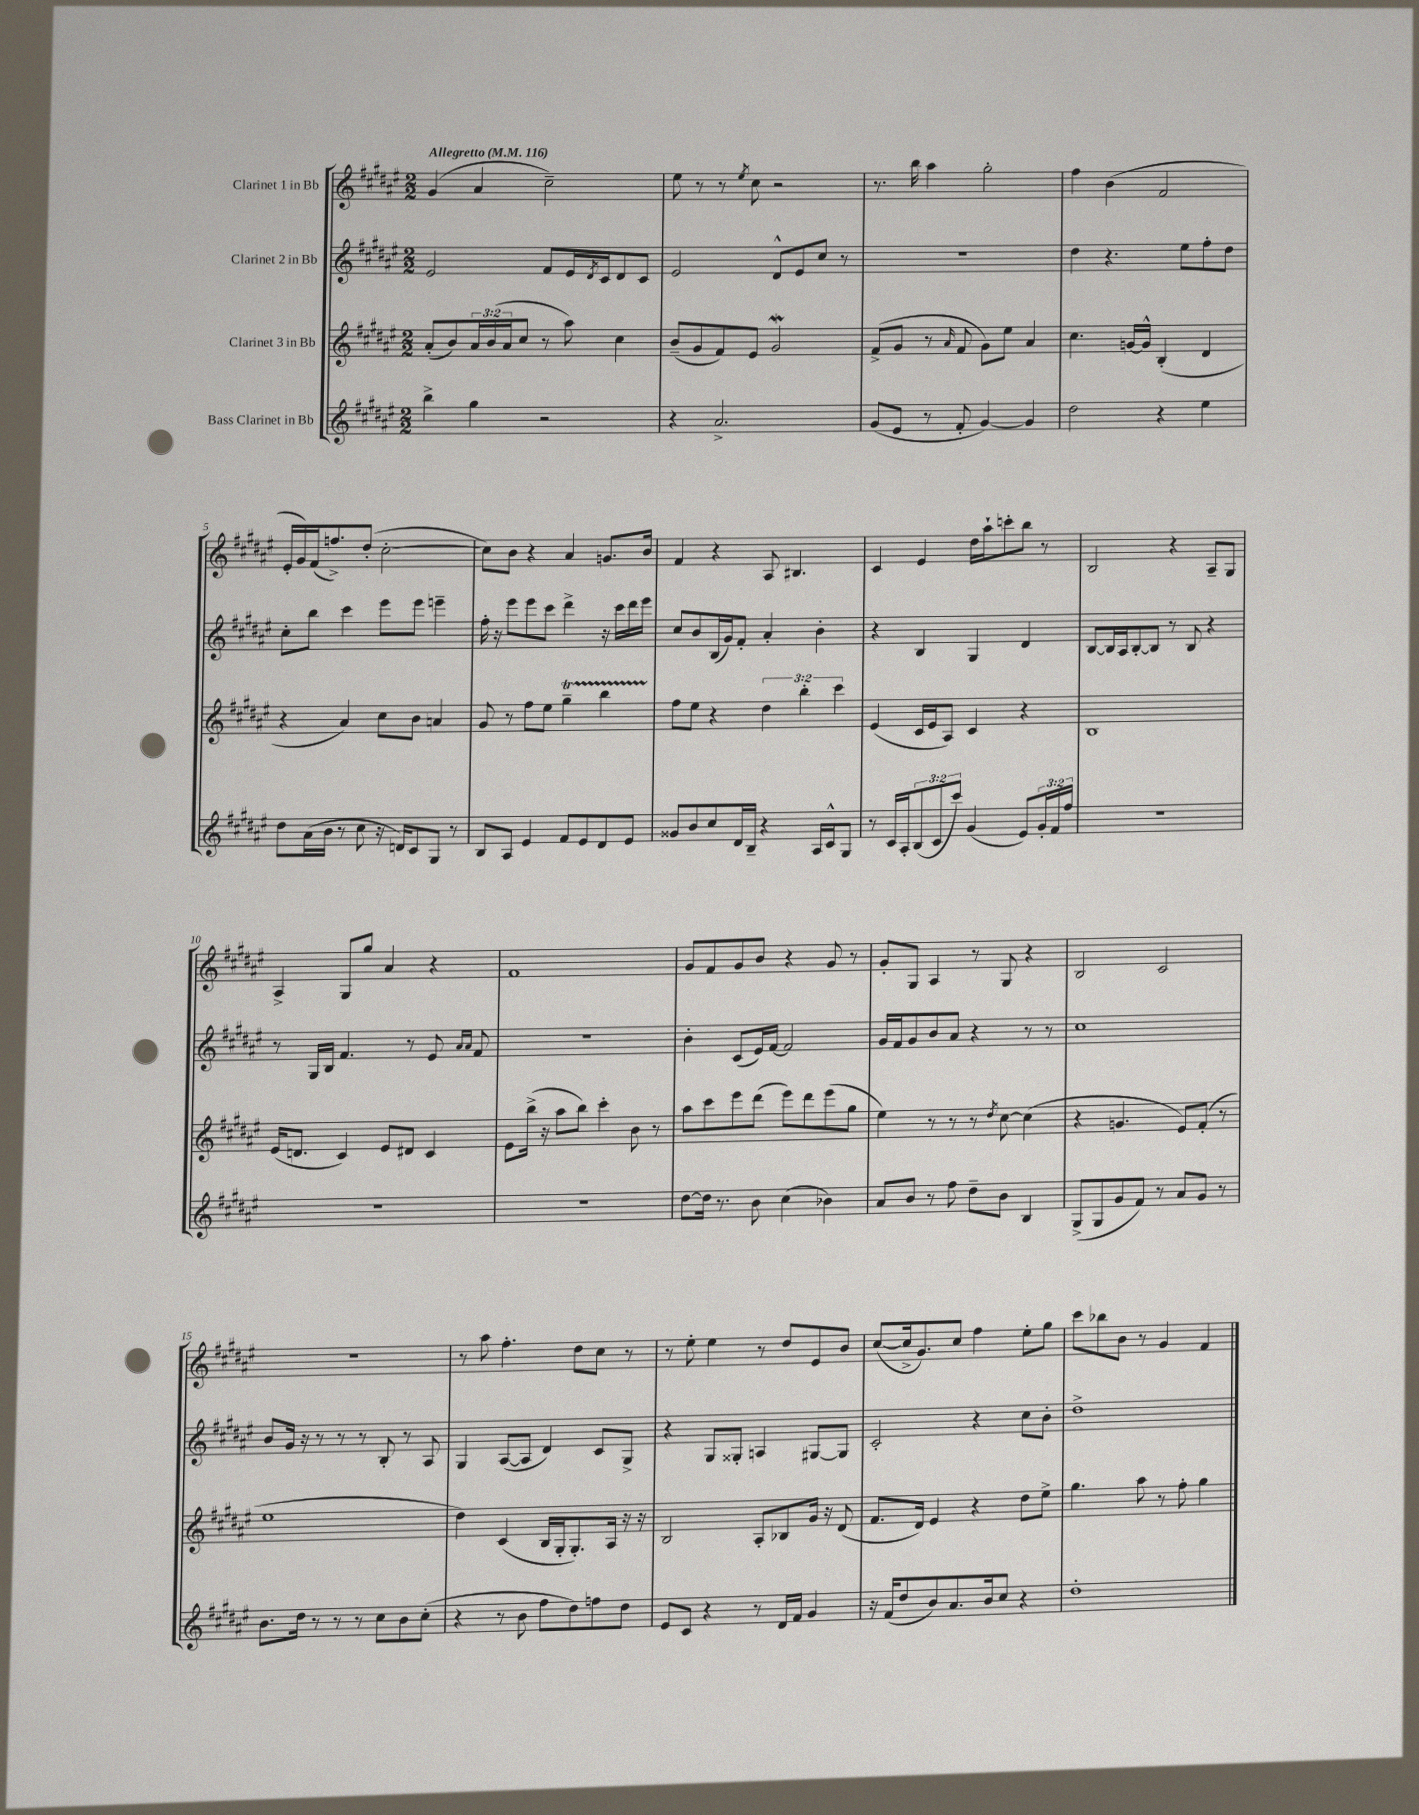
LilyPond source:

<<
\new StaffGroup <<
\new Staff = "s0" \with { instrumentName = "Clarinet 1 in Bb" } {
    \clef treble \key fis \major \numericTimeSignature \time 2/2 \tempo "Allegretto" 4 = 116
    gis'4( ais'4 cis''2--) |
    eis''8 r8 r8 \acciaccatura { eis''8 } cis''8 r2 |
    r8. b''16 ais''4 gis''2-. |
    fis''4 b'4( fis'2 |
    eis'16-. gis'16) fis'16( f''8.->) dis''8-.( cis''2~-. |
    cis''8) b'8 r4 ais'4 g'8. b'16 |
    fis'4 r4 ais8 bis4. |
    cis'4 eis'4 dis''16 ais''16-! c'''8-. b''8 r8 |
    b2 r4 ais8-- gis8 |
    ais4-> gis8 gis''8 ais'4 r4 |
    fis'1 |
    gis'8 fis'8 gis'8 b'8 r4 gis'8 r8 |
    gis'8-. gis8 ais4 r8 gis8 r4 |
    b2 cis'2 |
    R1 |
    r8 ais''8 fis''4.-. dis''8 cis''8 r8 |
    r8 eis''8-. eis''4 r8 dis''8 eis'8 b'8 |
    cis''8~( cis''16-> gis'8.) cis''8 fis''4 eis''8-. gis''8 |
    cis'''8 bes''8 b'8 r8 gis'4 fis'4 \bar "|." |
}
\new Staff = "s1" \with { instrumentName = "Clarinet 2 in Bb" } {
    \clef treble \key fis \major \numericTimeSignature \time 2/2
    eis'2 fis'8 eis'16 \acciaccatura { dis'8 } cis'16 dis'8 cis'8 |
    eis'2 dis'8-^ eis'8 cis''8 r8 |
    R1 |
    dis''4 r4. eis''8 fis''8-. dis''8 |
    cis''8-. b''8 cis'''4 eis'''8 eis'''8 e'''4-- |
    fis''16-. r16 eis'''8 eis'''8 cis'''8 dis'''4-> r16 cis'''16 dis'''16 eis'''16 |
    cis''8 b'8 b16( gis'16) fis'8-. ais'4-. b'4-. |
    r4 b4 gis4 dis'4 |
    b8~ b16 ais16 b8~-. b8 r8 b8 r4 |
    r8 gis16 b16 fis'4. r8 eis'8 \grace { ais'16 ais'16 } fis'8 |
    R1 |
    b'4-. cis'8( eis'16) fis'16~ fis'2 |
    gis'16 fis'16 gis'8 b'8 ais'8 r4 r8 r8 |
    cis''1 |
    b'8 gis'16 r16 r8 r8 r8 b8-. r8 ais8 |
    gis4 ais8~( ais8 dis'4) cis'8 gis8-> |
    r4 gis8 gisis8-. a4 gis8~ gis8 |
    cis'2-. r4 cis''8 b'8-. |
    dis''1-> \bar "|." |
}
\new Staff = "s2" \with { instrumentName = "Clarinet 3 in Bb" } {
    \clef treble \key fis \major \numericTimeSignature \time 2/2 \override Staff.TupletNumber.text = #tuplet-number::calc-fraction-text
    ais'8-.( b'8) \tuplet 3/2 { ais'16 b'16( ais'16 } cis''8 r8 ais''8) cis''4 |
    b'8--( gis'8 fis'8) eis'8 gis'2\mordent |
    fis'8->( gis'8 r8 \grace { ais'16 } fis'8 gis'8) eis''8 ais'4 |
    cis''4. g'16~ g'16-^ b4-.( dis'4 |
    r4 ais'4) cis''8 b'8 a'4 |
    gis'8 r8 fis''8 eis''8 gis''4--\startTrillSpan b''4 |
    fis''8\stopTrillSpan eis''8 r4 \tuplet 3/2 { dis''4 b''4-. cis'''4 } |
    eis'4( cis'16 eis'16 ais8) cis'4 r4 |
    b1 |
    eis'16( d'8. cis'4) eis'8 dis'8 cis'4 |
    eis'8 b''16->( r16 ais''8 b''8) cis'''4-. b'8 r8 |
    ais''8 cis'''8 eis'''8 dis'''8( eis'''8) dis'''8 eis'''8( gis''8 |
    eis''4) r8 r8 r8 \acciaccatura { dis''8 } cis''8~ cis''4( |
    r4 g'4. eis'8) fis'8-.( r8 |
    eis''1 |
    dis''4) cis'4( b16 gis16-. gis8.-.) ais16 r16 r16 |
    b2 ais8-. bes8 gis'16 r16 dis'8( |
    fis'8. dis'16) eis'4 r4 dis''8 eis''8-> |
    gis''4. ais''8 r8 fis''8-. gis''4 \bar "|." |
}
\new Staff = "s3" \with { instrumentName = "Bass Clarinet in Bb" } {
    \clef treble \key fis \major \numericTimeSignature \time 2/2 \override Staff.TupletNumber.text = #tuplet-number::calc-fraction-text
    b''4-> gis''4 r2 |
    r4 ais'2.-> |
    gis'8( eis'8 r8 fis'8-. gis'4~) gis'4 |
    dis''2 r4 eis''4 |
    dis''8 ais'16( b'16 r8 cis''8 r16 d'16) cis'8 gis8 r8 |
    b8 ais8 eis'4 fis'8 eis'8 dis'8 eis'8 |
    gisis'8 b'8 cis''8 dis'16 b16-- r4 ais16 cis'16-^ gis8 |
    r8 cis'16 ais16-. \tuplet 3/2 { b8( cis'8 cis'''8) } gis'4( eis'8) \tuplet 3/2 { gis'16-. fis'16 fis''16 } |
    R1 |
    R1 |
    R1 |
    dis''8~ dis''16 r8. b'8 cis''4( bes'4) |
    ais'8 b'8 r8 fis''8 dis''8-- b'8 b4 |
    gis8->( gis8 gis'8 fis'8) r8 ais'8 gis'8 r8 |
    b'8. dis''16 r8 r8 r8 cis''8 b'8 cis''8-.( |
    r4 r8 b'8 fis''8 dis''8) f''8 dis''8 |
    eis'8 cis'8 r4 r8 dis'16 fis'16 gis'4 |
    r16 fis'16( dis''8 b'8) ais'8. b'16 cis''8 r4 |
    dis''1-. \bar "|." |
}
>>
>>
